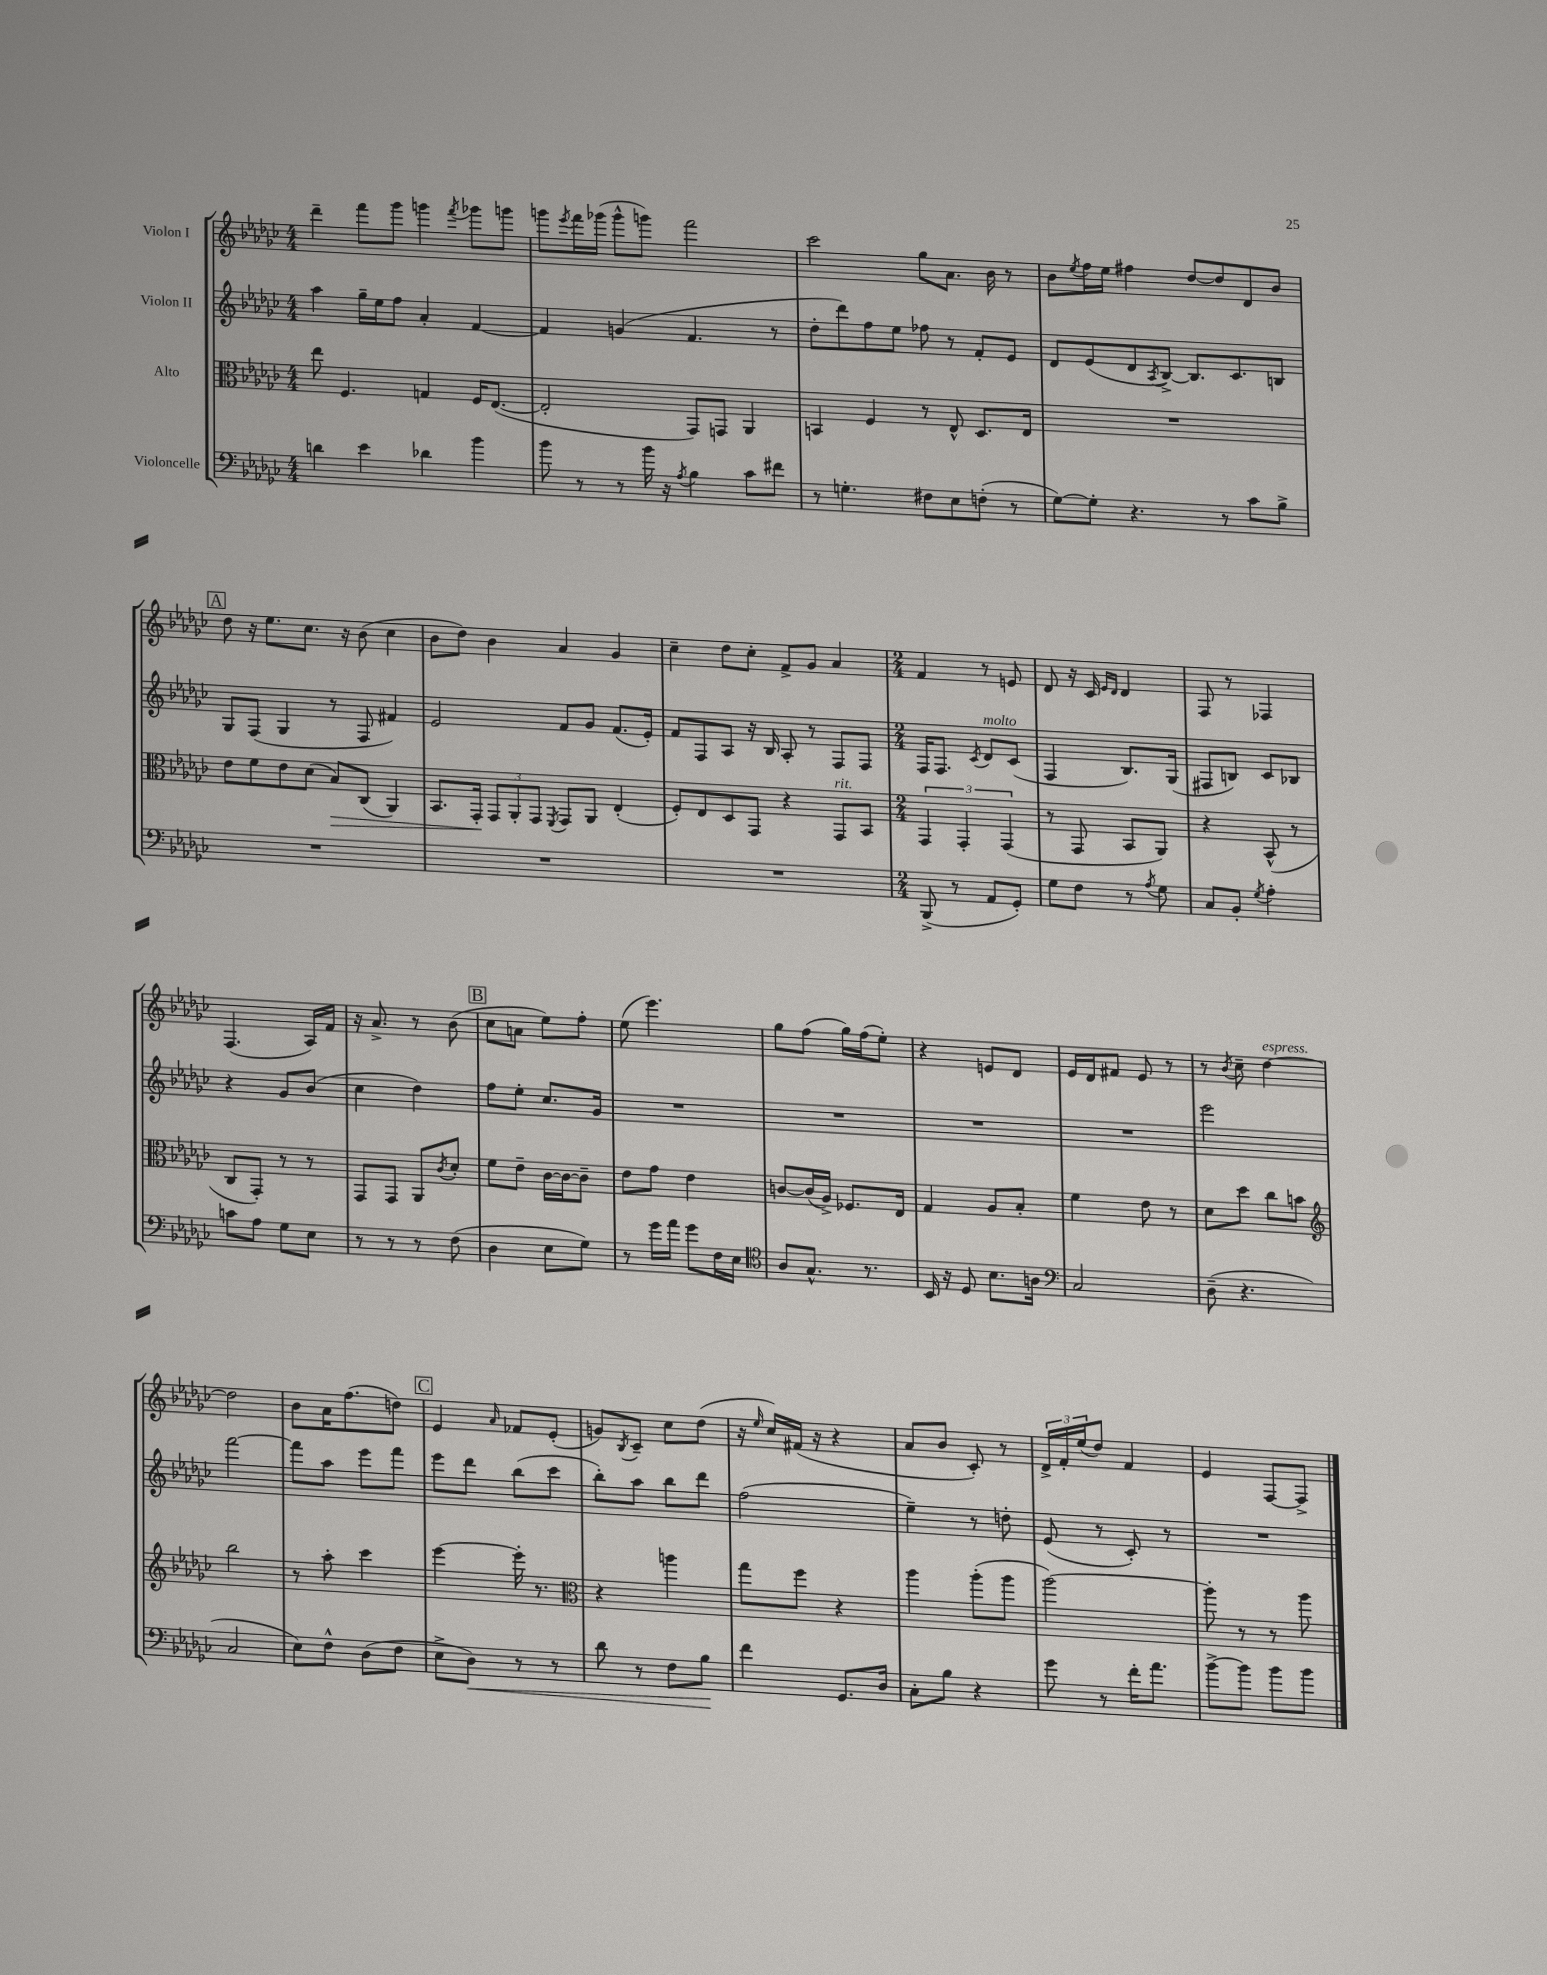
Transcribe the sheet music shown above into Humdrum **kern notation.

**kern	**kern	**kern	**kern
*staff4	*staff3	*staff2	*staff1
*clefF4	*clefC3	*clefG2	*clefG2
*k[b-e-a-d-g-c-]	*k[b-e-a-d-g-c-]	*k[b-e-a-d-g-c-]	*k[b-e-a-d-g-c-]
*M4/4	*M4/4	*M4/4	*M4/4
4d	8ee-	4aa-	4ddd-~
.	4.F	.	.
4e-	.	16gg-~	8fff
.	.	16ee-	.
.	.	8ff	8ggg-
4d-	4G	4a-'	4ggg
.	.	.	8qfff
4b-	16F	[4f	8ggg-
.	([8.E-	.	.
.	.	.	8ggg
=	=	=	=
8b-	2E-']	4f]	8ggg
.	.	.	8qeee-
8r	.	.	16fff
.	.	.	(16ggg-
8r	.	(4g	8ggg-^^
16b-	.	.	8ggg)
16r	.	.	.
8qA-	.	.	.
4B-	8GG-)	4.f	2fff
.	8GG	.	.
8c-	4AA-	.	.
8f#	.	8r	.
=	=	=	=
8r	4BB	8dd-'	2ccc-
4.G'	.	8ddd-)	.
.	4F	8ff	.
.	.	8ee-	.
8F#	8r	8ff-	8gg-
8E-	8E-^^	8r	8.a-
(8F'	8.D-	8f'	.
.	.	.	16b-
8r	.	8e-	8r
.	16E-	.	.
=	=	=	=
[8G-)	1r	8d-	8b-
.	.	.	8qee-
8G-']	.	(8e-	16ff
.	.	.	16ee-
4.r	.	8d-	4ff#
.	.	8qA-	.
.	.	[8B-^)	.
.	.	8.B-]	[8dd-
8r	.	.	8dd-]
.	.	8.c-	.
8c-	.	.	8d-
8B-^	.	8B	8b-
=	=	=	=
1r	8e-	8G-	8dd-
.	8f	(8F	16r
.	.	.	8.ee-
.	8e-	4G-	.
.	(8d-	.	8.cc-
.	8B-)	8r	.
.	.	.	16r
.	(8C-	8F	(8b-
.	4AA-)	4f#)	4cc-
=	=	=	=
1r	8.BB-	2e-	8b-
.	.	.	8dd-)
.	16GG-'	.	.
.	12GG-	.	4b-
.	12AA-'	.	.
.	12GG-	.	.
.	8qFF	.	.
.	8GG-	8f	4a-
.	8AA-	8g-	.
.	(4E-'	(8.f	4g-
.	.	16e-')	.
=	=	=	=
1r	8F')	8f	4cc-~
.	8E-	8F	.
.	8D-	8A-	8dd-
.	8GG-	16r	8cc-'
.	.	16B-	.
.	4r	8A-'	8f^
.	.	8r	8g-
.	8GG-	8F	4a-
.	8BB-	8F	.
=	=	=	=
*M2/4	*M2/4	*M2/4	*M2/4
(8BBB-^	6GG-	16F	4f
.	.	8.F	.
8r	.	.	.
.	6GG-'	.	.
.	.	8qc-	.
8AA-	.	8d-	8r
.	(6GG-	.	.
8GG-')	.	(8c-	8e
=	=	=	=
8G-	8r	4F	8d-
8F	8GG-	.	16r
.	.	.	16c-
.	.	.	16qqe-
.	.	.	16qqd-
8r	8BB-	8.B-)	4d-
8qA-	.	.	.
8G-	8AA-)	.	.
.	.	(16G-	.
=	=	=	=
8C-	4r	8F#	8F
8BB-'	.	8B)	8r
8qG-	.	.	.
4A-'	(8BB-^^	8c-	4F-
.	8r	8B-	.
=	=	=	=
8c	8C-	4r	(4.F
8A-	8GG-')	.	.
8G-	8r	8g-	.
8E-	8r	(8b-	16A-)
.	.	.	16f
=	=	=	=
8r	8GG-	4cc-	16r
.	.	.	8.a-^
8r	8GG-	.	.
8r	8AA-	4dd-)	8r
.	8qc-	.	.
(8F	8d-'	.	(8b-
=	=	=	=
4D-	8f	8ff	8cc-
.	8e-~	8ee-'	8a
8E-	[16c-	8.cc-	8ee-)
.	16c-_	.	.
8G-)	8c-~]	.	8ff'
.	.	16g-	.
=	=	=	=
8r	8e-	2r	(8ee-
16g-	8g-	.	4.eee-)
16a-	.	.	.
8g-	4e-	.	.
16F	.	.	.
16E-	.	.	.
=	=	=	=
*clefC4	*	*	*
8A-	[8c	2r	8gg-
8.G-^^	(16c]	.	(8ff
.	16A-^)	.	.
.	8.F-	.	16gg-)
8.r	.	.	(16ff
.	.	.	8ee-')
.	16E-	.	.
=	=	=	=
16BB-	4G-	2r	4r
16r	.	.	.
8D-	.	.	.
8.B-	8A-	.	8e
.	8B-'	.	8d-
16A	.	.	.
=	=	=	=
*clefF4	*	*	*
2C-	4f	2r	16e-
.	.	.	16d-
.	.	.	8f#
.	8e-	.	8e-
.	8r	.	8r
=	=	=	=
(8D-~	8d-	2eee-	8r
.	.	.	8qb-
4.r	8dd-	.	8cc-~
.	8cc-	.	[4dd-
.	8b	.	.
=	=	=	=
*	*clefG2	*	*
2C-	2bb-	[2fff	2dd-]
=	=	=	=
8E-)	8r	8fff]	8b-
8F^^	8aa-'	8aa-	16a-
.	.	.	(8.ff
(8D-	4ccc-	8eee-	.
8F	.	8fff	8dd)
=	=	=	=
8E-^	[4eee-	8eee-	4e-
8D-)	.	8ddd-	.
.	.	.	16qqa-
8r	16eee-']	(8bb-	8f-
.	8.r	.	.
8r	.	8ccc-	(8e-'
=	=	=	=
*	*clefC3	*	*
8d-	4r	8bb-')	8g)
.	.	.	8qB-
8r	.	8aa-	8c-~
8F	4aa	8bb-	8cc-
8B-	.	8ddd-	(8dd-
=	=	=	=
4f	8gg-	(2ff	16r
.	.	.	16qqee-
.	.	.	16cc-)
.	8ff	.	(16f#
.	.	.	16r
8.GG-	4r	.	4r
16D-	.	.	.
=	=	=	=
8C-'	4aa-	4ee-~)	8a-
8B-	.	.	8b-
4r	(8aa-'	8r	8c-')
.	8aa-	8dd'	8r
=	=	=	=
8g-	[2aa-)	(8e-	24d-^
.	.	.	24f'
.	.	.	(24ee-
8r	.	8r	8dd-)
16f'	.	8c-')	4f
8.a-	.	.	.
.	.	8r	.
=	=	=	=
[8b-^	8aa-']	2r	4e-
8b-]	8r	.	.
8b-	8r	.	[8F
8b-	8aa-	.	8F^]
==	==	==	==
*-	*-	*-	*-
